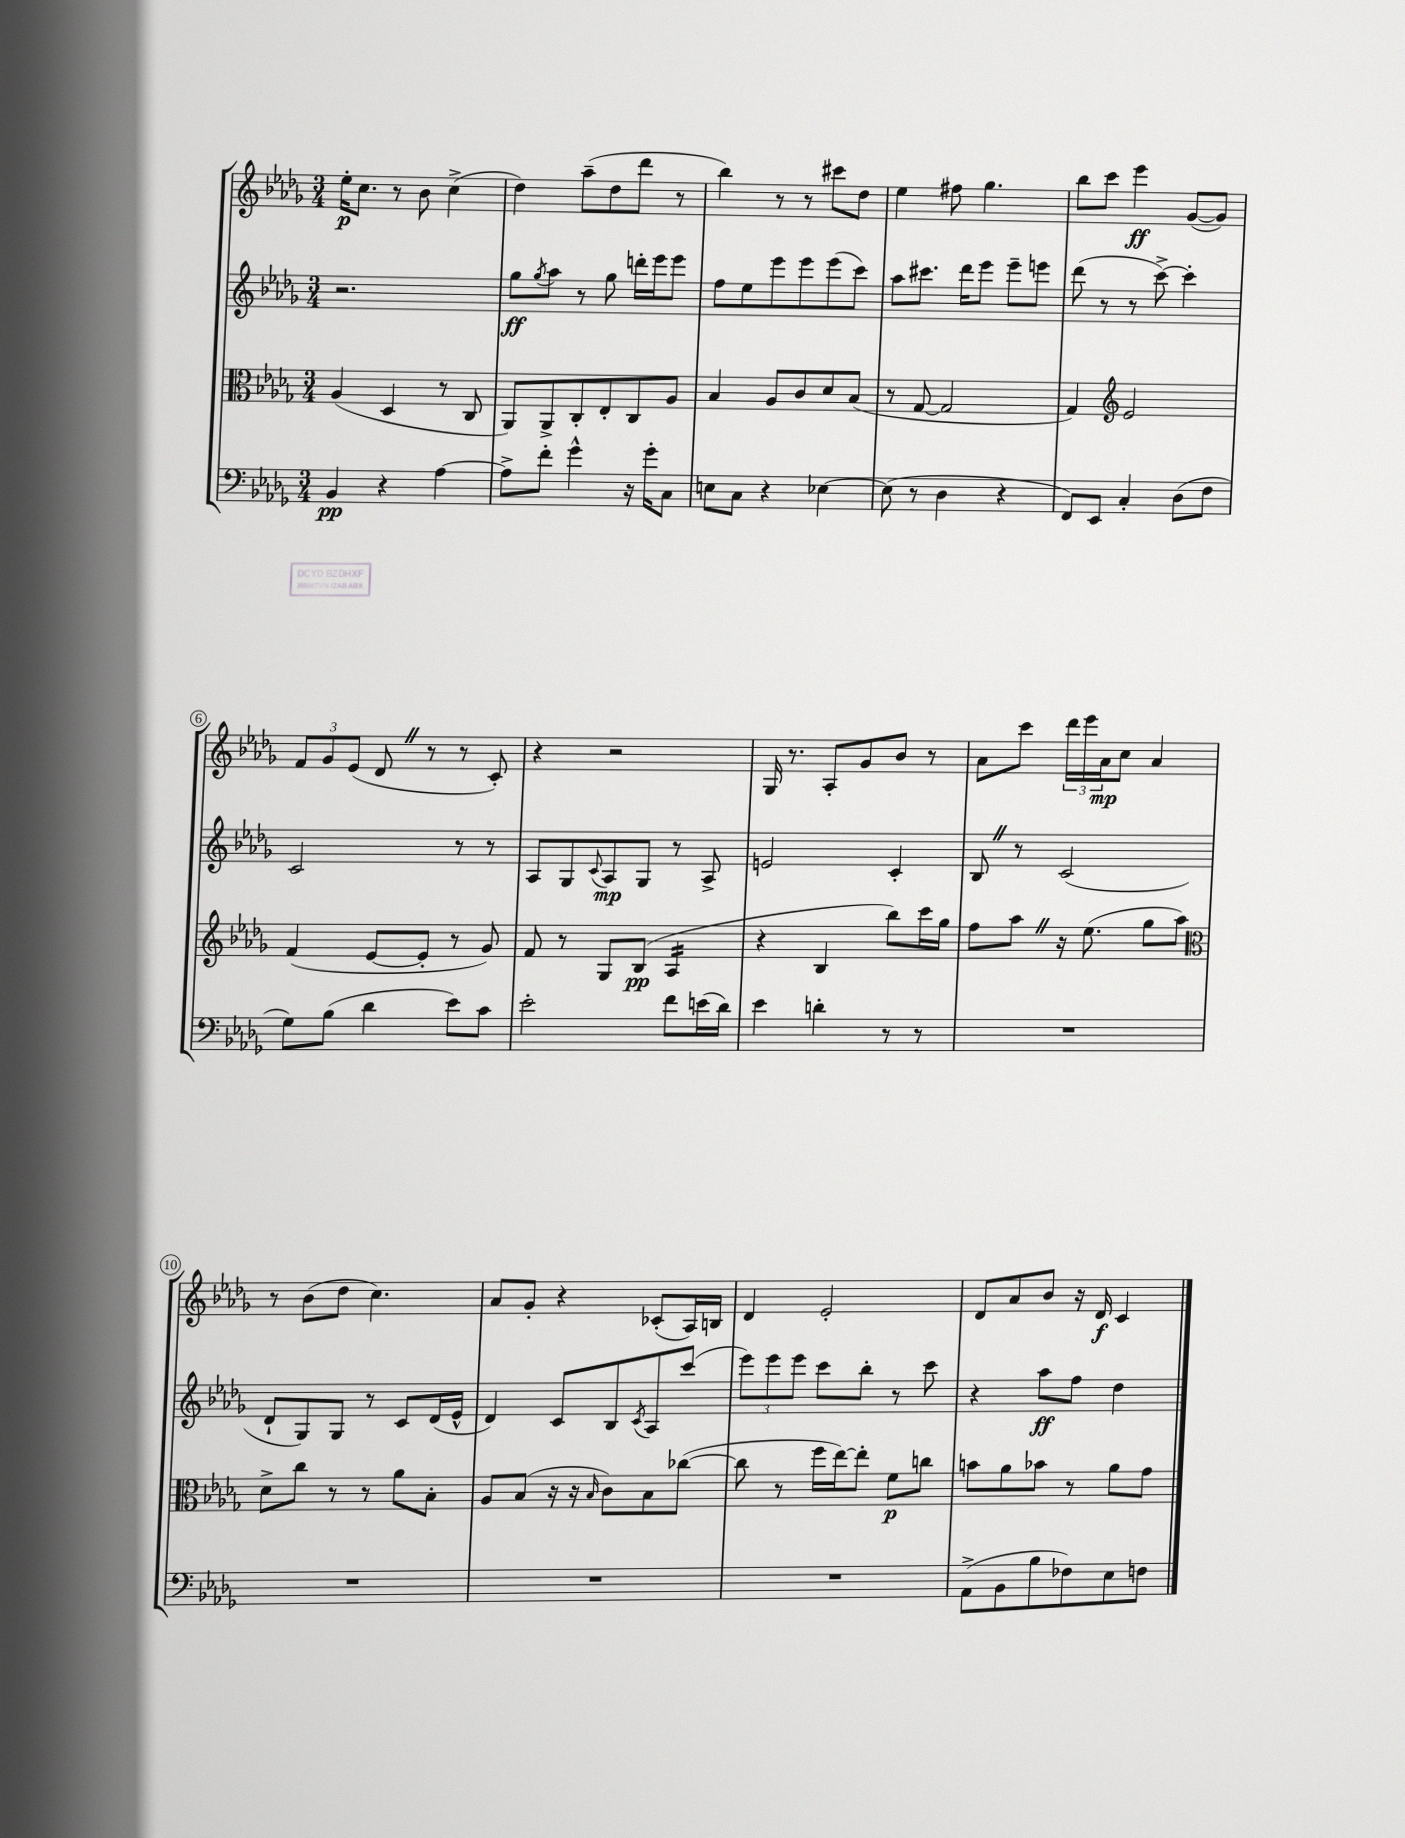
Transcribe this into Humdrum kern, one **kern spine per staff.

**kern	**kern	**kern	**kern
*staff4	*staff3	*staff2	*staff1
*clefF4	*clefC3	*clefG2	*clefG2
*k[b-e-a-d-g-]	*k[b-e-a-d-g-]	*k[b-e-a-d-g-]	*k[b-e-a-d-g-]
*M3/4	*M3/4	*M3/4	*M3/4
4BB-	(4A-	2.r	16ee-'
.	.	.	8.cc
4r	4D-	.	8r
.	.	.	8b-
[4A-	8r	.	(4cc^
.	8C	.	.
=	=	=	=
8A-^]	8AA-)	8gg-	4dd-)
.	.	8qgg-	.
8f'	8AA-^	8aa-	.
4g-^^	8C'	8r	(8aa-~
.	8E-'	8gg-	8dd-
16r	8C	16ddd'	8ddd-
16g-'	.	16eee-	.
8C	8A-	8eee-	8r
=	=	=	=
8E	4B-	8ff	4bb-)
8C	.	8ee-	.
4r	8A-	8eee-	8r
.	8c	8eee-	8r
[4E-	8d-	(8eee-	8ccc#
.	(8B-	8ccc)	8dd-
=	=	=	=
(8E-]	8r	8aa-	4ee-
8r	[8G-	8.ccc#	.
4D-	2G-]	.	8ff#
.	.	16ddd-	.
.	.	8eee-	4.gg-
4r	.	8eee-~	.
.	.	8eee	.
=	=	=	=
8FF)	4G-)	(8ddd-	8bb-
8EE-	.	8r	8ccc
*	*clefG2	*	*
4C'	2e-	8r	4eee-
.	.	[8ccc^)	.
(8D-	.	4ccc']	([8g-
8F	.	.	8g-])
=	=	=	=
8G-)	(4f	2c	12f
.	.	.	12g-
(8B-	.	.	.
.	.	.	(12e-
4d-	[8e-	.	8d-
.	8e-']	.	8r
8e-)	8r	8r	8r
8c	8g-)	8r	8c')
=	=	=	=
2e-'	8f	8A-	4r
.	8r	8G-	.
.	.	8qqc	.
.	8G-	8A-	2r
.	(8B-	8G-	.
8f	4A-	8r	.
(16e	.	8A-^	.
16d-)	.	.	.
=	=	=	=
4e-	4r	2e	16G-
.	.	.	8.r
4d'	4B-	.	8A-'
.	.	.	8g-
8r	8bb-)	4c'	8b-
8r	16ccc	.	8r
.	16gg-	.	.
=	=	=	=
2.r	8ff	8B-	8a-
.	8aa-	8r	8ccc
.	16r	(2c	24ddd-
.	.	.	24eee-
.	(8.ee-	.	.
.	.	.	24a-
.	.	.	8cc
.	8gg-	.	4a-
.	8aa-)	.	.
=	=	=	=
*	*clefC3	*	*
2.r	8d-^	8d-`	8r
.	8cc	8G-)	(8b-
.	8r	8G-	8dd-
.	8r	8r	4.cc)
.	8a-	8c	.
.	8B-'	(16d-	.
.	.	16e-^^	.
=	=	=	=
2.r	8A-	4d-)	8a-
.	(8B-	.	8g-'
.	16r	8c	4r
.	16r	.	.
.	16qqB-	.	.
.	8c)	8B-	.
.	.	8qc	.
.	8B-	8A-	(8c-'
.	([8cc-	(8ccc	16A-)
.	.	.	16B
=	=	=	=
2.r	8cc-]	12eee-)	4d-
.	.	12eee-	.
.	8r	.	.
.	.	12eee-	.
.	16ff	8ccc	2e-'
.	[16ee-)	.	.
.	8ee-']	8bb-'	.
.	8f	8r	.
.	8cc	8ccc	.
=	=	=	=
(8AA-^	8b	4r	8d-
8BB-	8a-	.	8a-
8B-	8b-	8aa-	8b-
8F-)	8r	8ff	16r
.	.	.	16d-
8E-	8a-	4dd-	4c
8F	8g-	.	.
==	==	==	==
*-	*-	*-	*-
